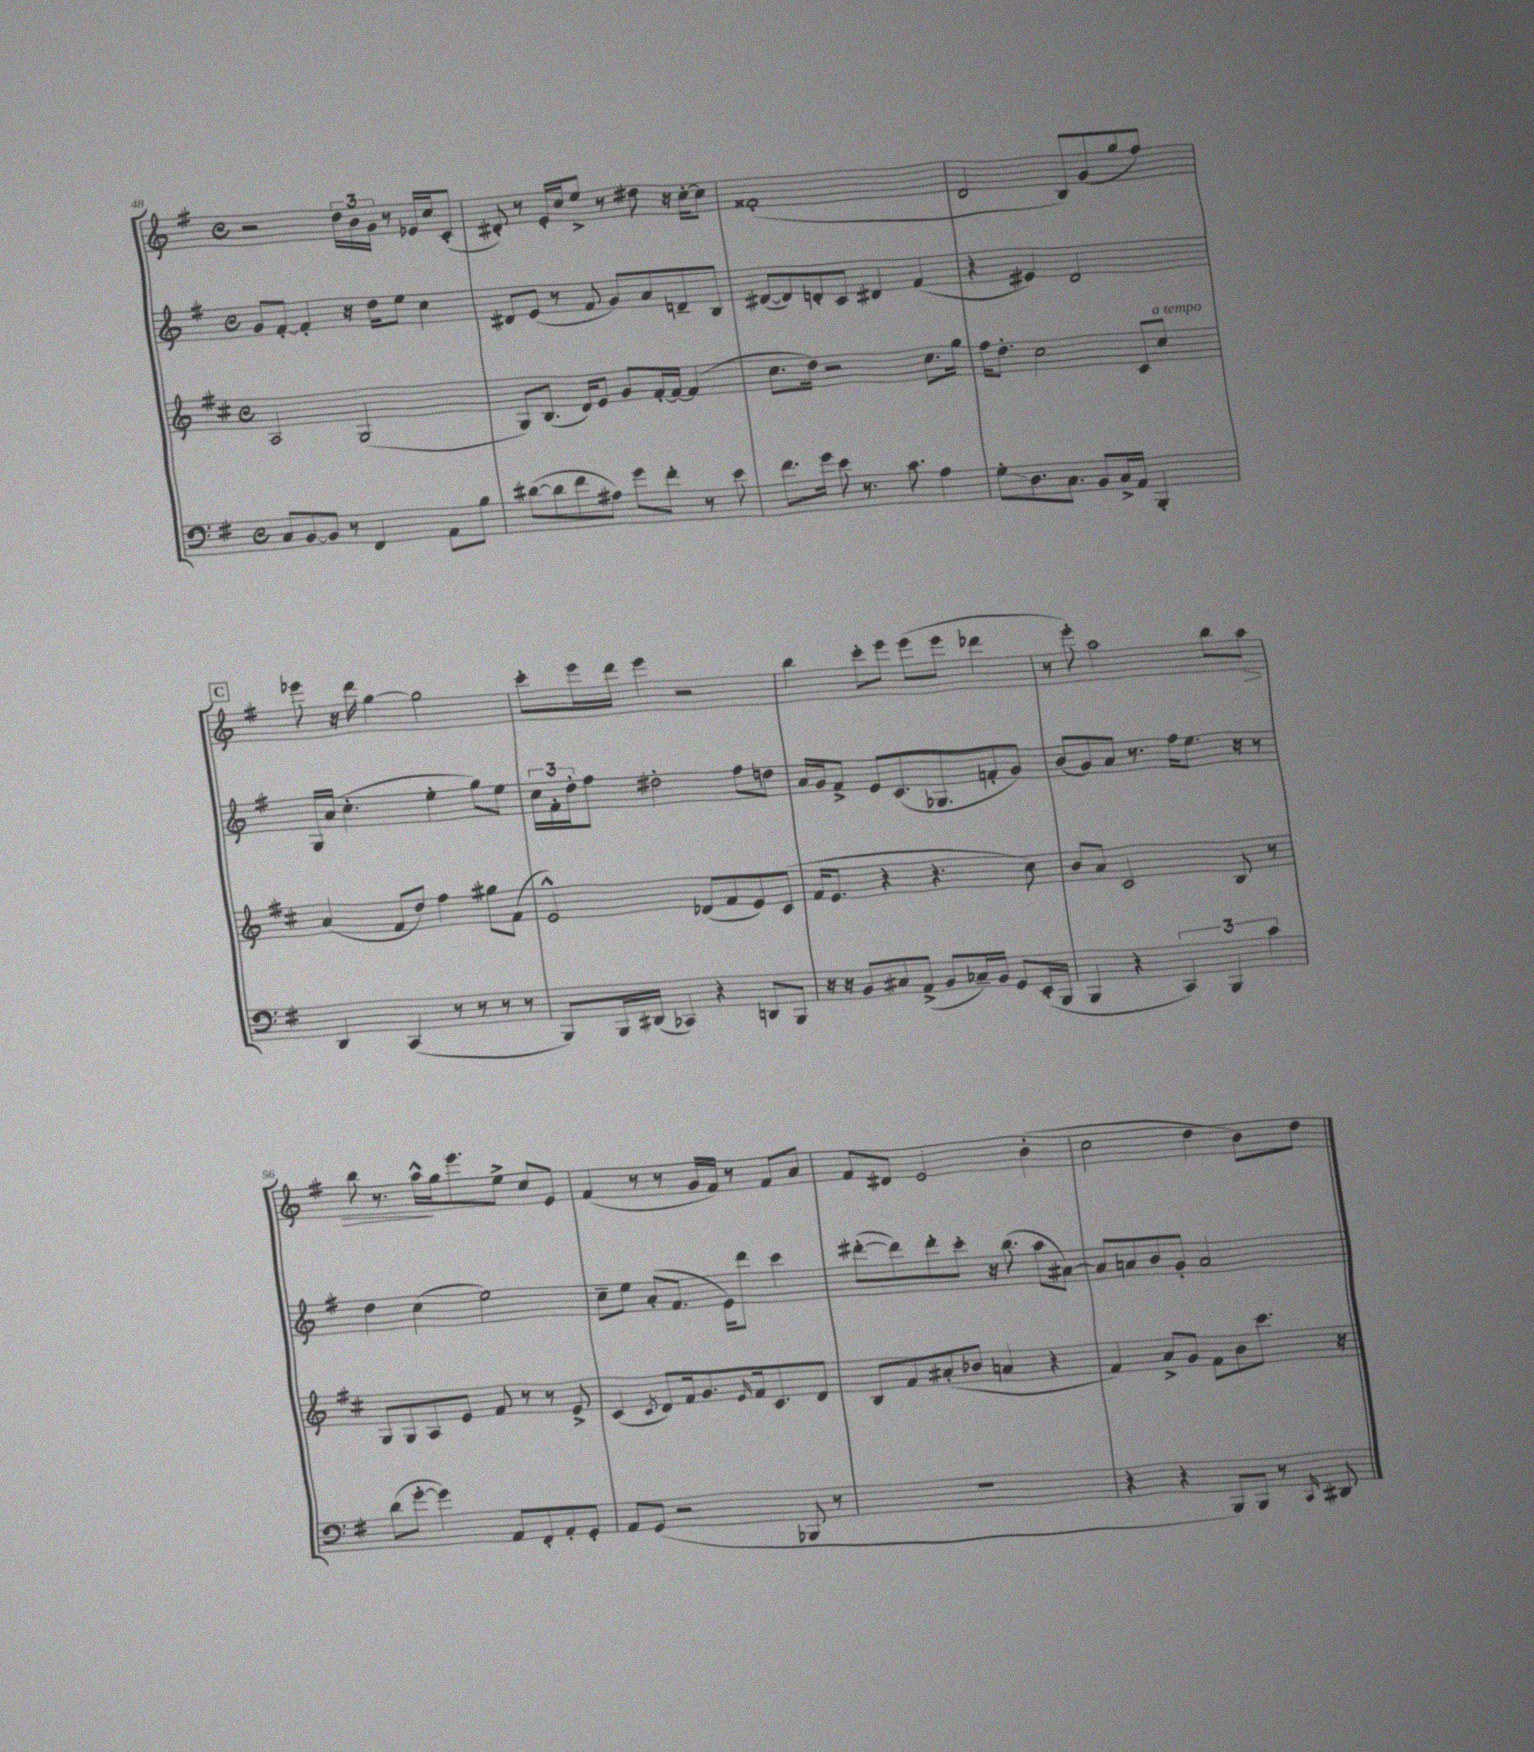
<<
\new StaffGroup <<
\new Staff = "s0" {
    \clef treble \key g \major \defaultTimeSignature \time 4/4
    r2 \tuplet 3/2 { d''16 b'16 g'16 } r8 ees'16 c''16 c'8-.( |
    dis'8-.) r8 e'16-. c''16 e''8-> r8 dis''8 r16 c''16~-. c''8 |
    fisis'1-.( |
    d'2 b8) g'8( g''8 fis''8) |
    \mark \markup { \box "C" } ees'''8 r16 d'''16 g''4~ g''2 |
    c'''8-. e'''16 d'''16 e'''4 r2 |
    b''4 c'''8-. e'''8 e'''8( e'''8 des'''4 |
    r8 e'''8-.) a''2 b''8 a''8\> |
    b''8 r8. a''16-^\! g''16 e'''8. e''8-> c''8 e'8 |
    fis'4( r8 r8 g'16 fis'16) r8 fis'8 a'8 |
    fis'8 dis'8 e'2 b'4-.( |
    c''2 d''4 b'8) d''8 \bar "|." |
}
\new Staff = "s1" {
    \clef treble \key g \major \defaultTimeSignature \time 4/4
    g'8 fis'8~-. fis'4-. r16 d''16 e''8 c''4 |
    dis'8 e'8( r8 fis'8 g'8) a'8 d'8-- b8 |
    dis'8~( dis'8) d'8-. c'8 dis'4 fis'4( |
    r4 eis'4) d'2 |
    \mark \markup { \box "C" } g16 a'16( c''4.-. e''4-. g''8) e''8 |
    \tuplet 3/2 { c''16 fis'16-. d''16-. } fis''8 dis''2-. fis''8 d''8 |
    a'16 g'16 fis'8-> e'8 c'8.( ges8. f'8-. g'8) |
    b'8( g'8) a'8 r8. fis''16 e''8. r16 r8 |
    d''4 c''4( e''2) |
    c''8-- e''8 a'8-.( fis'8. e'16) d'''8 c'''4 |
    dis'''8~-.( dis'''8) dis'''8-. c'''8-. r16 b''8.( a''8 ais'8~) |
    ais'8 a'8 b'8 g'8-. a'2 \bar "|." |
}
\new Staff = "s2" {
    \clef treble \key d \major \defaultTimeSignature \time 4/4
    a2 g2( |
    g8) b8.( d'16) e'8 g'8 fis'16~-. fis'16~ fis'4( |
    cis''8. d''16) r2 cis''8. g''16 |
    fis''16 d''8.-. cis''2 cis'8 cis''8^\markup { \italic "a tempo" } |
    \mark \markup { \box "C" } a'4( fis'8 d''8) fis''4 gis''8 fis'8( |
    e'2-^) des'8( fis'8 e'8) cis'8( |
    fis'16 e'8. r4 r4. cis''8) |
    b'8 a'8 cis'2 b8 r8 |
    g8 g8 a8 e'8 fis'8 r8 r8 e'8-> |
    cis'4( \acciaccatura { cis'8 } d'8) fis'16 g'8. \grace { e'16 } fis'16 cis'8. d'8 |
    b8 fis'8 ais'8-.( bes'8 a'4 r4 |
    fis'4) a'8-> g'8 fis'8 b'8 cis'''8. r16 \bar "|." |
}
\new Staff = "s3" {
    \clef bass \key g \major \defaultTimeSignature \time 4/4
    c8 b,8~ b,8 r8 fis,4 a,8 b8 |
    dis'8~( dis'8 fis'8 ais8) g'8 fis'8-. r8 e'8 |
    fis'8. g'16 e'8 r8. c'8. a4 |
    g8-.\glissando d8. c8. b,8 c16-> a,16 b,,4-. |
    \mark \markup { \box "C" } d,4 c,4( r8 r8 r8 r8 |
    b,,8) b,,16 dis,16( ces,4) r4 d,8 b,,8 |
    r16 r16 b,8 cis8 a,8->( b,8 ces16--) b,16 g,8 e,16-.( b,,16 |
    b,,4 r4 \tuplet 3/2 { c,4) b,,4 c'4 } |
    d'8( g'8~-. g'4) a,8 fis,8-. a,8-. g,8-. |
    a,8 g,8( r2 bes,,8 r8 |
    R1 |
    r4 r4 b,,8) b,,8 r8 \grace { c,16 } dis,8 \bar "|." |
}
>>
>>
\layout { \context { \Score currentBarNumber = #48 } }
